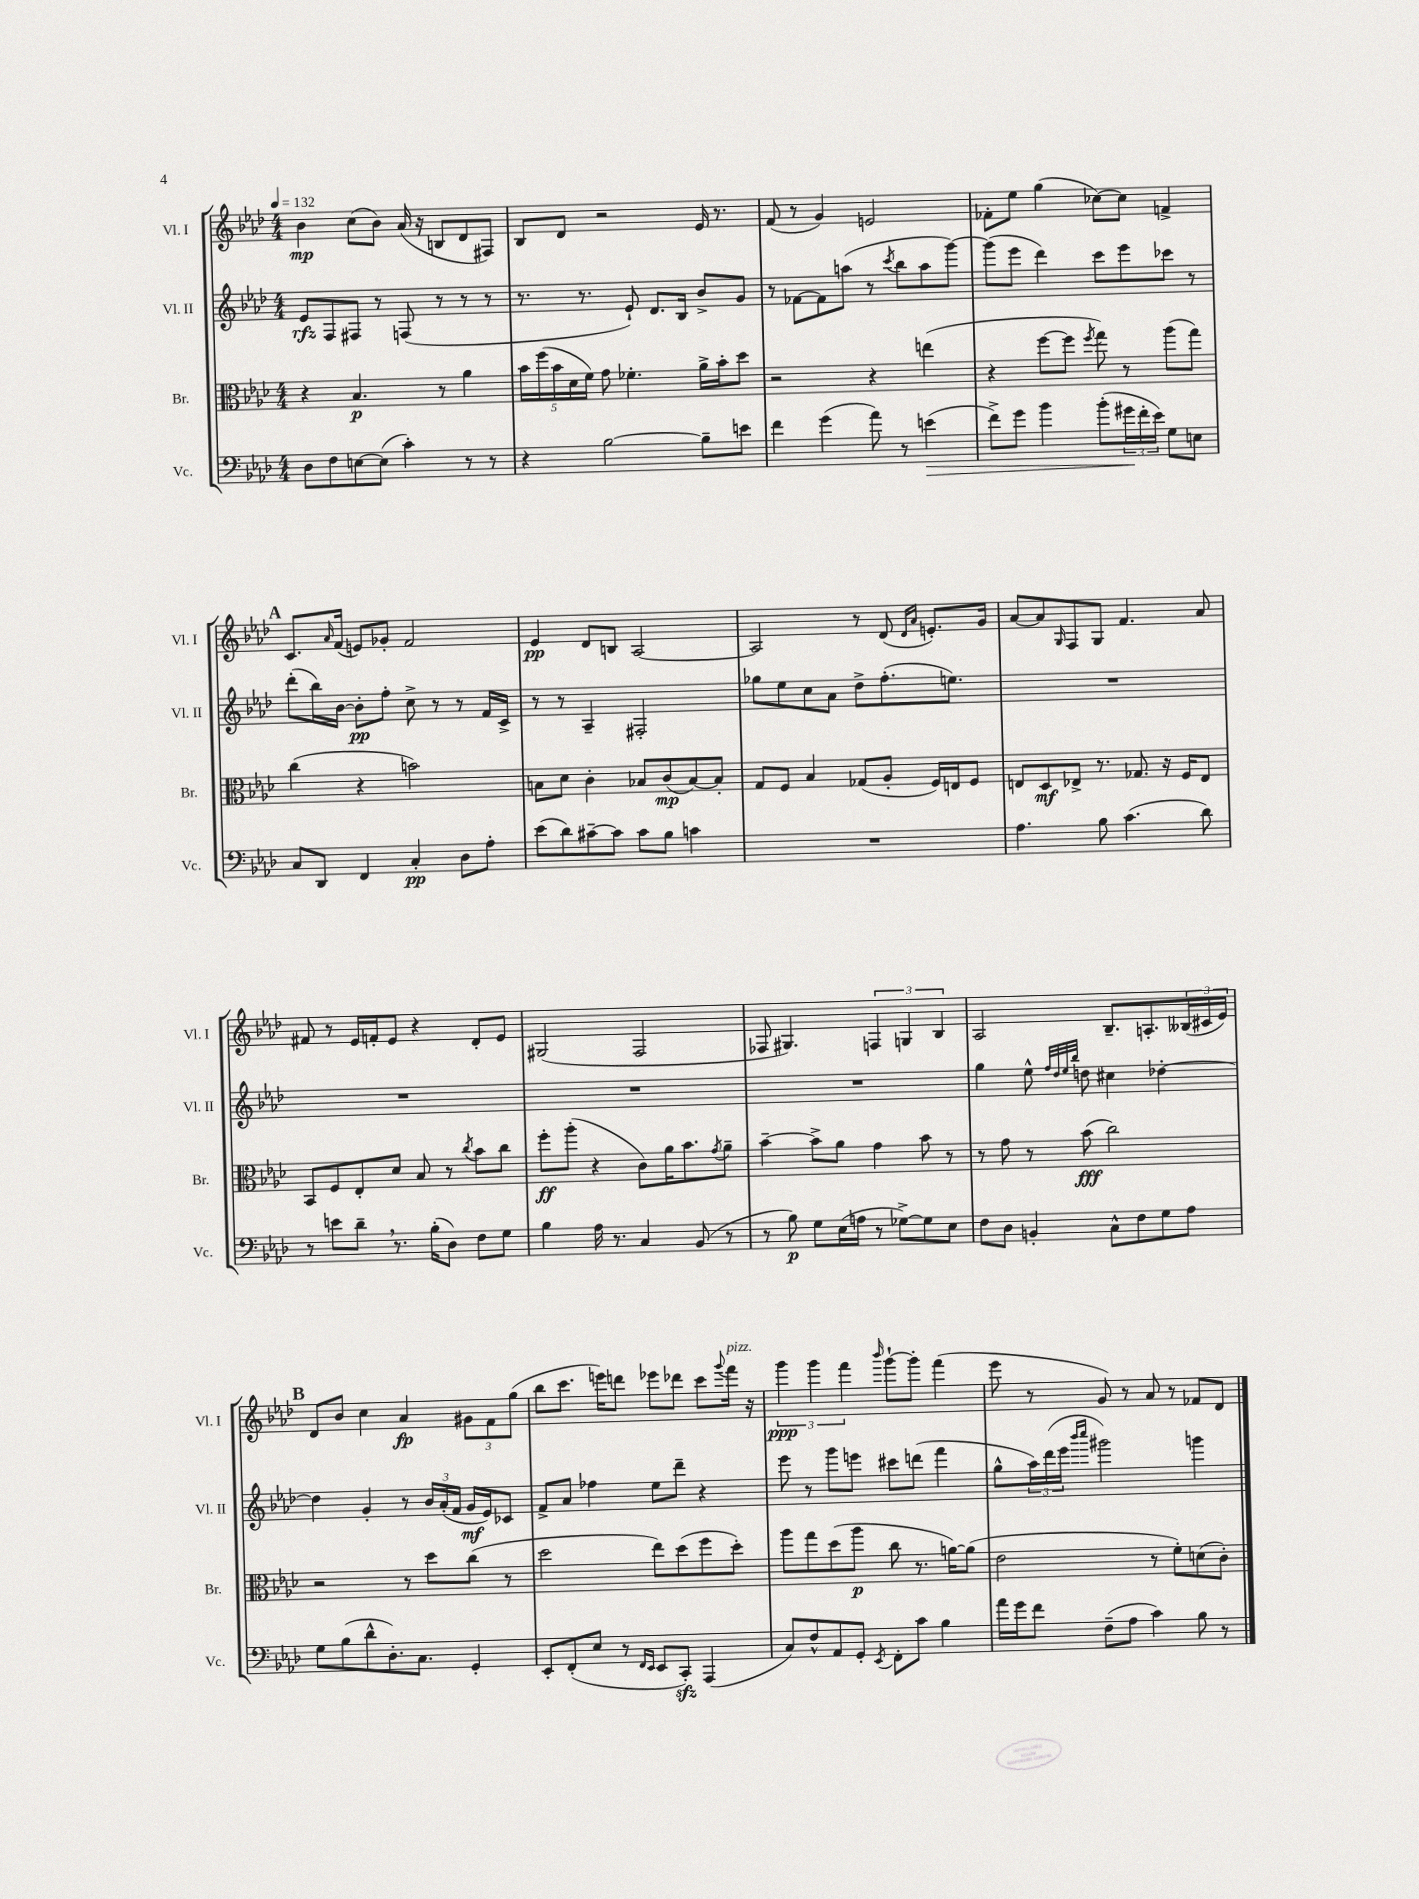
<<
\new StaffGroup <<
\new Staff = "s0" \with { instrumentName = "Vl. I" shortInstrumentName = "Vl. I" } {
    \clef treble \key aes \major \numericTimeSignature \time 4/4 \tempo 4 = 132
    bes'4\mp c''8( bes'8) aes'16( r16 b8 des'8 fis8) |
    bes8 des'8 r2 ees'16 r8. |
    f'8( r8 g'4) e'2 |
    fes'8-. ees''8 g''4( ces''8~) ces''8 f'4-> |
    \mark \markup { \bold "A" } c'8. \grace { aes'16 } f'16( e'8) ges'8-. f'2 |
    ees'4\pp des'8 b8 aes2~ |
    aes2 r8 des'8( \grace { des'16 aes'16 } e'8.-.) g'16 |
    aes'8~ aes'8 \grace { g16 } f8 g8 f'4. aes'8 |
    fis'8 r8 ees'16 f'16-. ees'8 r4 des'8-. ees'8 |
    gis2( f2 |
    fes8 gis4.) \tuplet 3/2 { f4 g4 bes4 } |
    aes2 bes8.-- a8.-. \tuplet 3/2 { beses16( cis'16 ees'16) } |
    \mark \markup { \bold "B" } des'8 bes'8 c''4 aes'4\fp \tuplet 3/2 { gis'8 f'8 g''8( } |
    bes''8 c'''8. e'''16) d'''8 ees'''8 des'''8 c'''8 \appoggiatura { g'''8 } f'''16^\markup { \italic "pizz." } r16 |
    \tuplet 3/2 { g'''4\ppp g'''4 f'''4 } \grace { bes'''16 } g'''8~-! g'''8-. f'''4( |
    ees'''8 r8 g'8) r8 aes'8 r8 fes'8 des'8 \bar "|." |
}
\new Staff = "s1" \with { instrumentName = "Vl. II" shortInstrumentName = "Vl. II" } {
    \clef treble \key aes \major \numericTimeSignature \time 4/4
    ees'8\rfz f8 fis8 r8 f8( r8 r8 r8 |
    r8. r8. ees'8-!) des'8. bes16 bes'8-> g'8 |
    r8 fes'8~ fes'8 a''8( r8 \acciaccatura { c'''8 } bes''8 a''8 g'''8~) |
    g'''8( ees'''8 des'''4) c'''8 ees'''8 ces'''8 r8 |
    \mark \markup { \bold "A" } des'''8-.( bes''16) bes'16~ bes'8-.\pp f''8-. c''8-> r8 r8 f'16 c'16-> |
    r8 r8 aes4-- fis2-. |
    ges''8 ees''8 c''8 aes'8 des''8-> f''8.-.( e''8.) |
    R1 |
    R1 |
    R1 |
    R1 |
    g''4 ees''8-^ \grace { f''32 des''32 ees''32 bes''32 } d''8 cis''4 des''4~-. |
    \mark \markup { \bold "B" } des''4 g'4-. r8 \tuplet 3/2 { bes'16 aes'16-.( f'16 } g'16\mf ees'16) ces'8 |
    f'8-> aes'8 fes''4 ees''8 des'''8-- r4 |
    ees'''8 r8 g'''8 e'''8 cis'''8 d'''8( f'''4 |
    g''8-^ \tuplet 3/2 { aes''16) des'''16( ees'''16 } \grace { bes'''16 c''''16 } gis'''2) g'''4 \bar "|." |
}
\new Staff = "s2" \with { instrumentName = "Br." shortInstrumentName = "Br." } {
    \clef alto \key aes \major \numericTimeSignature \time 4/4
    r4 bes4.\p r8 aes'4 |
    \tuplet 5/4 { bes'16 f''16( bes'16 des'16 f'16) } g'8 fes'4.-. aes'16-> bes'16-. des''8 |
    r2 r4 e''4( |
    r4 f''8~ f''8 \acciaccatura { f''8 } g''8) r8 aes''8( g''8) |
    \mark \markup { \bold "A" } c''4( r4 b'2) |
    b8 des'8 c'4-. bes8 c'8\mp( bes8~) bes8-. |
    g8 f8 bes4 ges8( aes8-. f16) e16 f8 |
    e8 des8\mf ees8-> r8. ges8. r16 f16 ees8 |
    bes,8 f8 ees8-. des'8 bes8 r8 \acciaccatura { c''8 } bes'8 c''8 |
    f''8-.\ff aes''8-.( r4 c'8) aes'16 bes'8. \acciaccatura { g'8 } aes'8-- |
    bes'4~-- bes'8-> aes'8 g'4 bes'8 r8 |
    r8 g'8 r8 bes'8\fff( c''2) |
    \mark \markup { \bold "B" } r2 r8 des''8 c''8( r8 |
    des''2 ees''8) des''8( f''8 des''8-.) |
    aes''8 g''8 des''8( aes''8\p c''8 r8. a'16~) a'8( |
    ees'2 r8 f'8-.) d'8( c'8-.) \bar "|." |
}
\new Staff = "s3" \with { instrumentName = "Vc." shortInstrumentName = "Vc." } {
    \clef bass \key aes \major \numericTimeSignature \time 4/4
    des8 f8 e8~ e8( c'4-.) r8 r8 |
    r4 bes2~ bes8-- e'8 |
    f'4 g'4( aes'8) r8 e'4\>( |
    f'8->) g'8 bes'4 bes'8-.( \tuplet 3/2 { gis'16\! f'16-. ees'16) } g8 e8 |
    \mark \markup { \bold "A" } c8 des,8 f,4 c4-.\pp des8 aes8-. |
    ees'8( des'8) cis'8~-- cis'8 cis'8 bes8 c'4 |
    R1 |
    aes4. bes8 c'4.( des'8) |
    r8 e'8 des'8-- \breathe r8. bes16-.( des8) f8 g8 |
    bes4 aes16 r8. c4 bes,8( r8 |
    r8 bes8\p) g8 ees16( a16 r8 ges8~->) ges8 ees8 |
    f8 des8 b,4-. c8-^ f8 g8 aes8 |
    \mark \markup { \bold "B" } g8 bes8( des'8-^ des8.-.) c8. g,4-. |
    ees,8-. f,8-.( ees8 r8 \grace { f,16 ees,16 } ees,8 c,8-.\sfz) aes,,4( |
    c8) f8-^ aes,8 g,8-. \acciaccatura { ees,8 } f,8-. c'8 bes4 |
    aes'16 g'16 f'8 f8--( aes8 c'4) bes8 r8 \bar "|." |
}
>>
>>
\layout { \context { \Score \remove "Bar_number_engraver" } }
